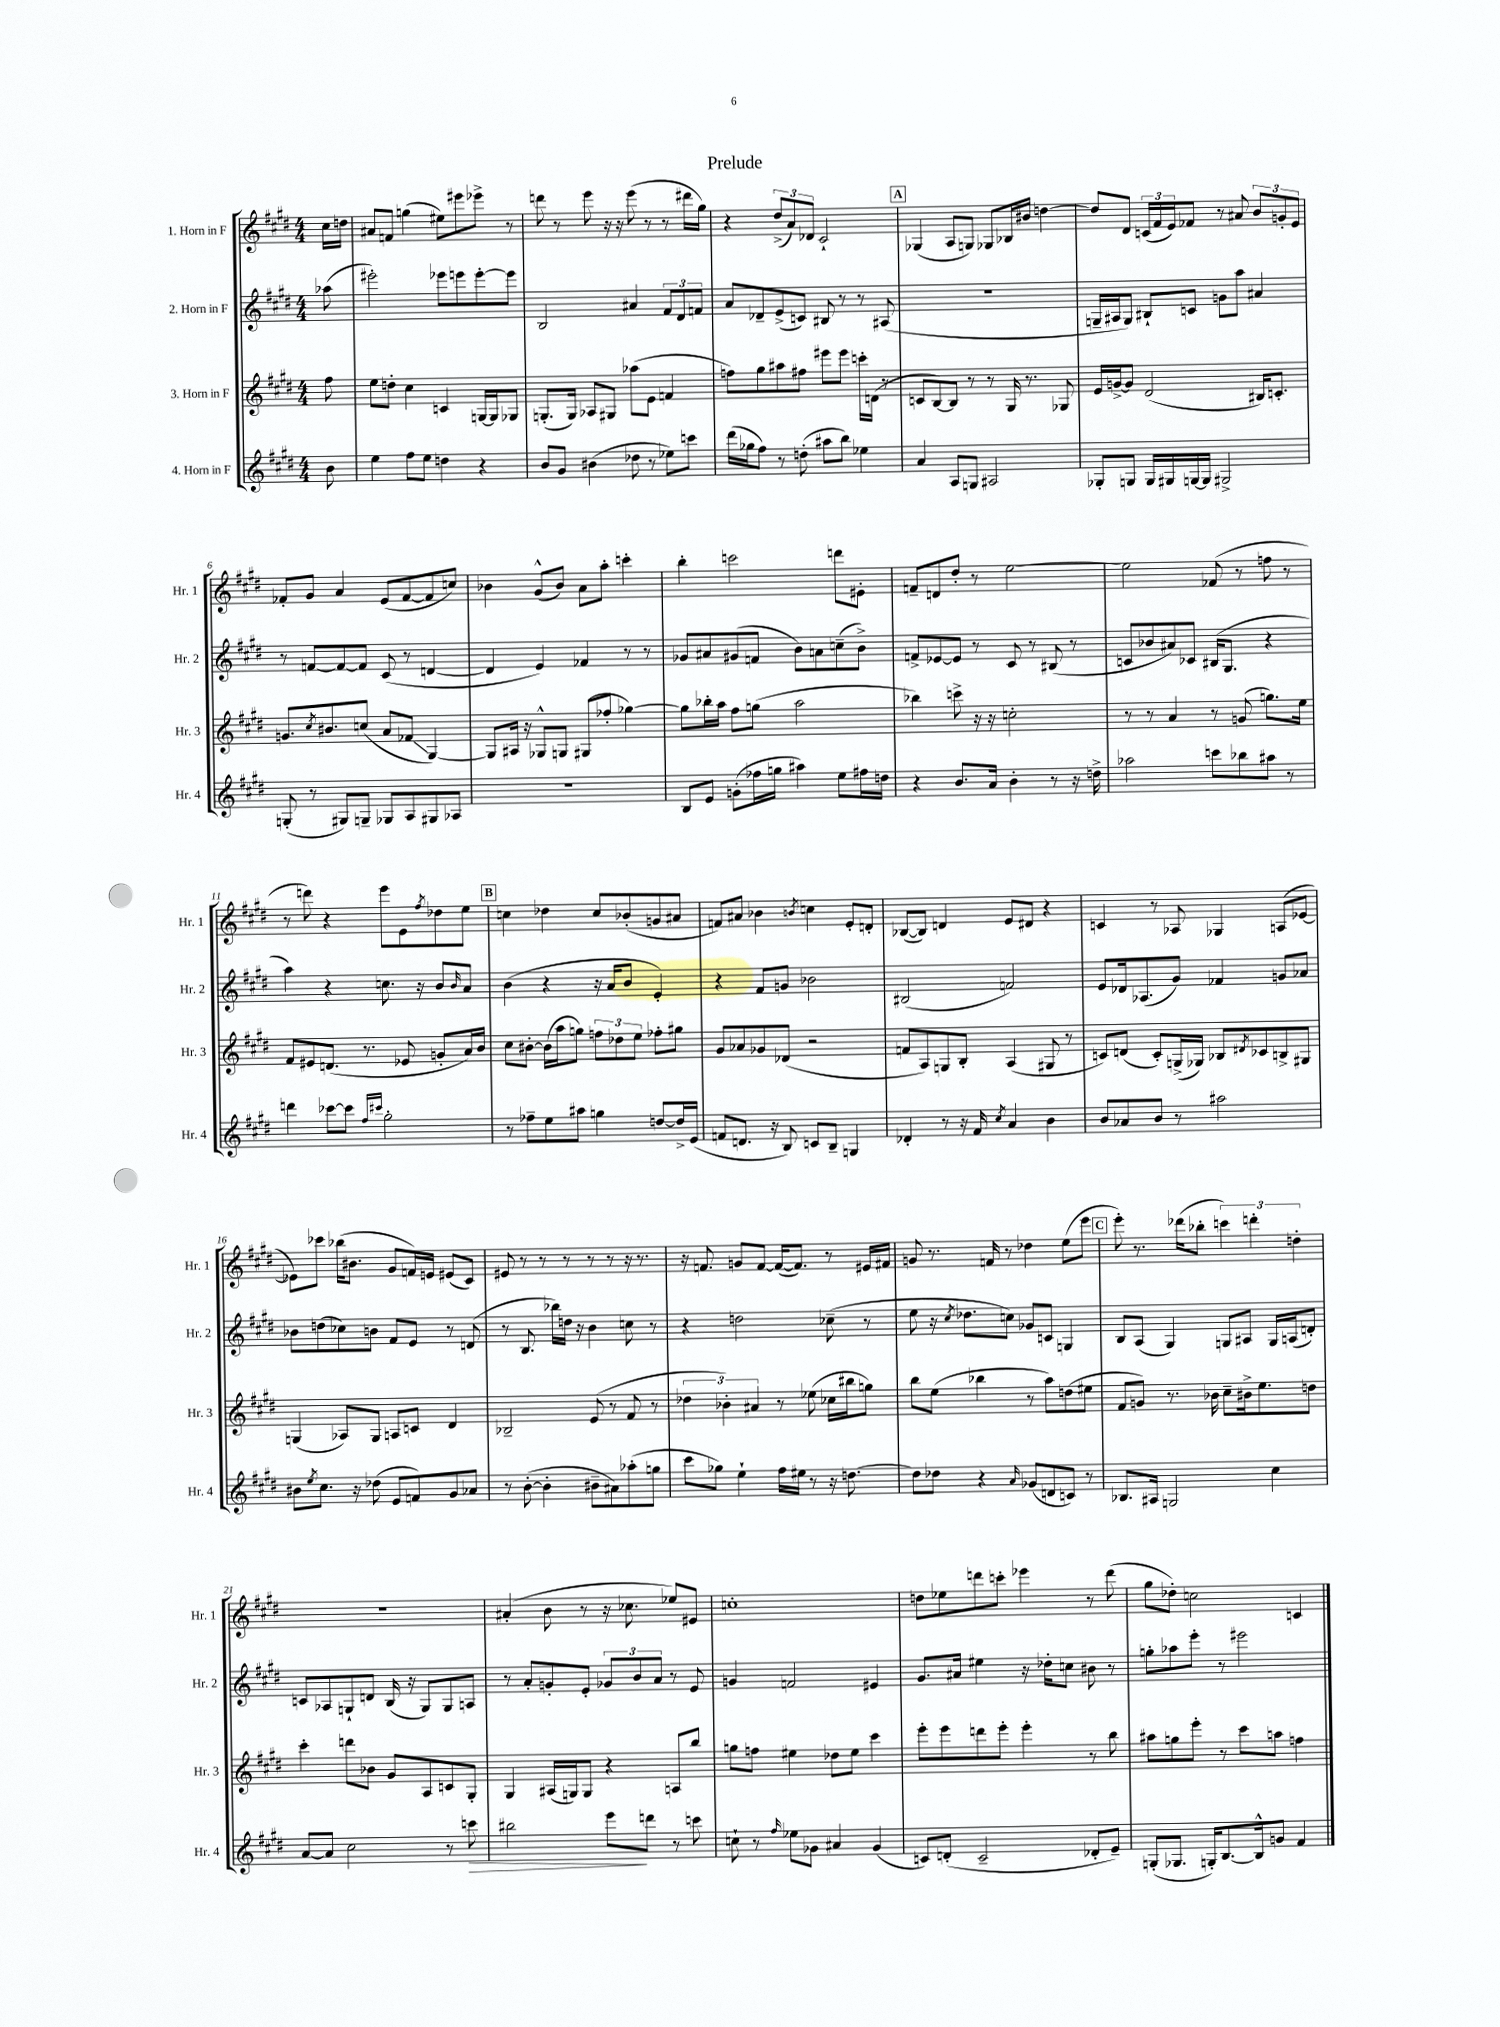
\header { title = "Prelude" }
<<
\new StaffGroup <<
\new Staff = "s0" \with { instrumentName = "1. Horn in F" shortInstrumentName = "Hr. 1" } {
    \clef treble \key e \major \numericTimeSignature \time 4/4 \partial 8
    cis''16 d''16 |
    ais'8 f'8 g''4( eis''8) eis'''8 ees'''8-> r8 |
    d'''8 r8 e'''8 r16 r16 e'''8( r8 r8 dis'''16 gis''16) |
    r4 \tuplet 3/2 { dis''8->( a'8) des'8 } cis'2-! |
    \mark \markup { \box "A" } ges4( a8 g8) ges8 bes16 bis'16 d''4~ |
    d''8 dis'8 \tuplet 3/2 { c'16( fis'16 e'16) } fes'8 r8 ais'8 \tuplet 3/2 { b'8 g'8-. e'8 } |
    fes'8-. gis'8 a'4 e'8( fes'8~ fes'8 c''8) |
    bes'4 gis'8-^( bes'8) a'8 a''8-. c'''4-. |
    b''4-. c'''2 d'''8 eis'8-. |
    f'8-- d'8 dis''8-. r8 e''2~ |
    e''2 fes'8( r8 f''8 r8 |
    r8 d'''8) r4 e'''8 e'8 \acciaccatura { fis''8 } des''8 e''8 |
    \mark \markup { \box "B" } c''4 des''4 c''8 bes'8-.( g'8 ais'8 |
    f'8) ais'8 bes'4 \acciaccatura { b'8 } c''4 e'8-. d'8-. |
    bes8~( bes8) d'4 e'8 dis'8 r4 |
    c'4 r8 aes8 ges4 a8( ees'8~ |
    ees'8) ces'''8 bes''16( bis'8. gis'8 f'16) e'16 eis'8( cis'8) |
    eis'8 r8 r8 r8 r8 r8 r16 r8. |
    r16 f'8. g'8 f'8~ f'16~( f'8.) r8 eis'16 fis'16 |
    g'8 r8. f'16 r8 des''4 e''8( e'''8 |
    \mark \markup { \box "C" } e'''8-.) r8. des'''16( bes''8-. \tuplet 3/2 { c'''4) d'''4-. d''4-. } |
    R1 |
    ais'4-.( b'8 r8 r16 ces''8. ees''8) eis'8 |
    c''1-. |
    d''8 ees''8 d'''8 c'''8-. ees'''4 r8 d'''8( |
    gis''8 des''8-.) c''2 c'4 \bar "|." |
}
\new Staff = "s1" \with { instrumentName = "2. Horn in F" shortInstrumentName = "Hr. 2" } {
    \clef treble \key e \major \numericTimeSignature \time 4/4 \partial 8
    aes''8( |
    eis'''2-.) ees'''8 e'''8 e'''8~-. e'''8 |
    b2 ais'4 \tuplet 3/2 { fis'8 dis'8 f'8 } |
    a'8 des'8-- e'8->( c'8) bis8 r8 r8 ais8( |
    \mark \markup { \box "A" } r1 |
    g16-- ais16 g8) bis8-! c'8 g'8 a''8 ais'4 |
    r8 f'8~ f'8~ f'8 cis'8( r8 d'4~ |
    d'4 e'4) fes'4 r8 r8 |
    ges'8 ais'8 gis'8( f'8 b'8) a'8 c''8--( b'8->) |
    f'8-> ees'8~ ees'8 r8 cis'8 r8 bis8( r8 |
    c'8 bes'8 ais'8) ces'8 bis16( gis8. r4 |
    a''4) r4 c''8. r16 b'8 \grace { b'16 } a'8 |
    \mark \markup { \box "B" } b'4( r4 r16 a'16 b'8 e'4-.) |
    r4 fis'8 g'8 bes'2 |
    bis2( f'2) |
    e'8 des'16 aes8.( gis'8) fes'4 g'8 aes'8 |
    bes'8 d''8( ces''8) b'8 fis'8 e'8 r8 d'8( |
    r8 b8. bes''16) d''16 r16 b'4 c''8 r8 |
    r4 d''2 ces''8--( r8 |
    e''8 r16 \acciaccatura { cis''8 } des''8. c''8) ges'8 c'8 g4 |
    \mark \markup { \box "C" } b8 a8( gis4) g8 ais8 g16 a16( d'8-.) |
    c'8 aes8 g8-! d'8 b16( r16 g8) g8 a8 |
    r8 a'8-. g'8-. e'8-. \tuplet 3/2 { ges'8 b'8 a'8 } r8 e'8 |
    g'4 f'2 eis'4 |
    gis'8. ais'16 eis''4 r16 des''16-. c''8 bis'8 r8 |
    g''8-. aes''8 e'''8-. r8 eis'''2 \bar "|." |
}
\new Staff = "s2" \with { instrumentName = "3. Horn in F" shortInstrumentName = "Hr. 3" } {
    \clef treble \key e \major \numericTimeSignature \time 4/4 \partial 8
    fis''8 |
    e''8 d''8-. cis''4 c'4 g16~ g16 ges8 |
    g8.-.( g16) aes8 gis8 aes''8( e'8 f'4 |
    f''8) gis''8 ais''8 fis''8 eis'''8 eis'''8 c'''16-. d'16( r8 |
    \mark \markup { \box "A" } c'8 b8~) b8 r8 r8 gis16 r8. ges8 |
    e'16 g'16~-> g'8 dis'2( bis16) c'8.-. |
    g'8. \acciaccatura { cis''8 } bis'8. c''8( a'8 fes'8\glissando gis4~) |
    gis8 ais16 r16 ges8-^ g8 gis8( fes''8-. ges''4~) |
    ges''8 bes''16-. a''16 fis''8 g''8( a''2 |
    bes''4) c'''8-> r16 r16 c''2-. |
    r8 r8 a'4 r8 g'8( g''8.) e''16 |
    fis'8 eis'8 d'8.( r8. ees'8 g'8-. a'16) b'16 |
    \mark \markup { \box "B" } cis''8 bis'8~-. bis'16( a''16 g''8) \tuplet 3/2 { f''8 des''8 e''8 } fes''8-. gis''8 |
    gis'8 aes'8 ges'8 des'8( r2 |
    f'8 a8) g8 b8-. a4( gis8 r8 |
    c'8) d'8( c'8-.) g16->( ges16) bes8 \acciaccatura { dis'8 } ces'8 b8-> gis8 |
    g4( aes8) g8 a8 c'8 dis'4 |
    bes2-- e'8( r8 fis'8 r8 |
    \tuplet 3/2 { des''4 bes'4-.) ais'4 } r8 ees''8( ces''16 bis''16 g''8) |
    b''8 e''8( bes''4 r8 a''8) d''8( eis''8 |
    \mark \markup { \box "C" } fis'8 g'8) r8. bes'16 cis''8-- bis'16-> e''8. d''8 |
    cis'''4-. d'''8 bes'8 gis'8 a8 c'8 gis8-. |
    gis4 ais16( g16) g8 r4 a8 b''8 |
    g''8 f''8 eis''4 des''8 eis''8 cis'''4 |
    e'''8-. e'''8 d'''8 e'''8-. e'''4-. r8 b''8 |
    ais''8 g''8 e'''8-. r8 cis'''8 a''8 f''4 \bar "|." |
}
\new Staff = "s3" \with { instrumentName = "4. Horn in F" shortInstrumentName = "Hr. 4" } {
    \clef treble \key e \major \numericTimeSignature \time 4/4 \partial 8
    b'8 |
    e''4 fis''8 e''8 d''4 r4 |
    b'8 gis'8 bis'4( des''8 r8 ees''8) c'''8 |
    dis'''16( ges''16 fis''8) r8 d''8-.( ais''8 b''8) ees''4 |
    \mark \markup { \box "A" } a'4 a8 g8 ais2 |
    ges8-. g8 g16 gis16 g16~ g16 gis2-> |
    g8-.( r8 gis8) g8-- ges8 a8 gis8 aes8 |
    R1 |
    b8 e'8 g'8-.( fes''16 g''16 ais''4) e''8 fis''16 d''16 |
    r4 b'8. a'16 b'4-. r8 r16 d''16-> |
    aes''2 c'''8 bes''8 ais''8 r8 |
    d'''4 ces'''8~ ces'''8 \grace { fis''16 cis'''16 } gis''2-. |
    \mark \markup { \box "B" } r8 fes''8-- e''8 ais''8 g''4 d''8~ d''16-> e'16( |
    f'8 d'8. r16 b8) c'8 b8-- g4 |
    des'4-. r8 r16 fis'16 \acciaccatura { cis''8 } a'4 b'4 |
    b'8 aes'8 b'8 r8 ais''2 |
    bis'8 \acciaccatura { e''8 } cis''8. r16 des''8( e'8 f'8) gis'8 aes'8 |
    r8 b'8~-.( b'4-. bis'8-- ais'8) aes''8-.( g''8 |
    cis'''8 ges''8) e''4-! fis''16 eis''16 r8 r16 d''8.~ |
    d''8 des''8 r4 \grace { a'16 } ges'8( d'8 c'8) r8 |
    \mark \markup { \box "C" } bes8. ais16 g2 cis''4 |
    a'8~ a'8 cis''2 r8 c'''8\> |
    bis''2 e'''8\! d'''8 r8 c'''8 |
    c''8-! r8 \grace { fis''16 } ees''8 ges'8 ais'4 ges'4( |
    c'8) d'8-.( c'2-- des'8-. e'8--) |
    g8-.( ges8. g16-.) b8.~ b16-^ g'8 fis'4 \bar "|." |
}
>>
>>
